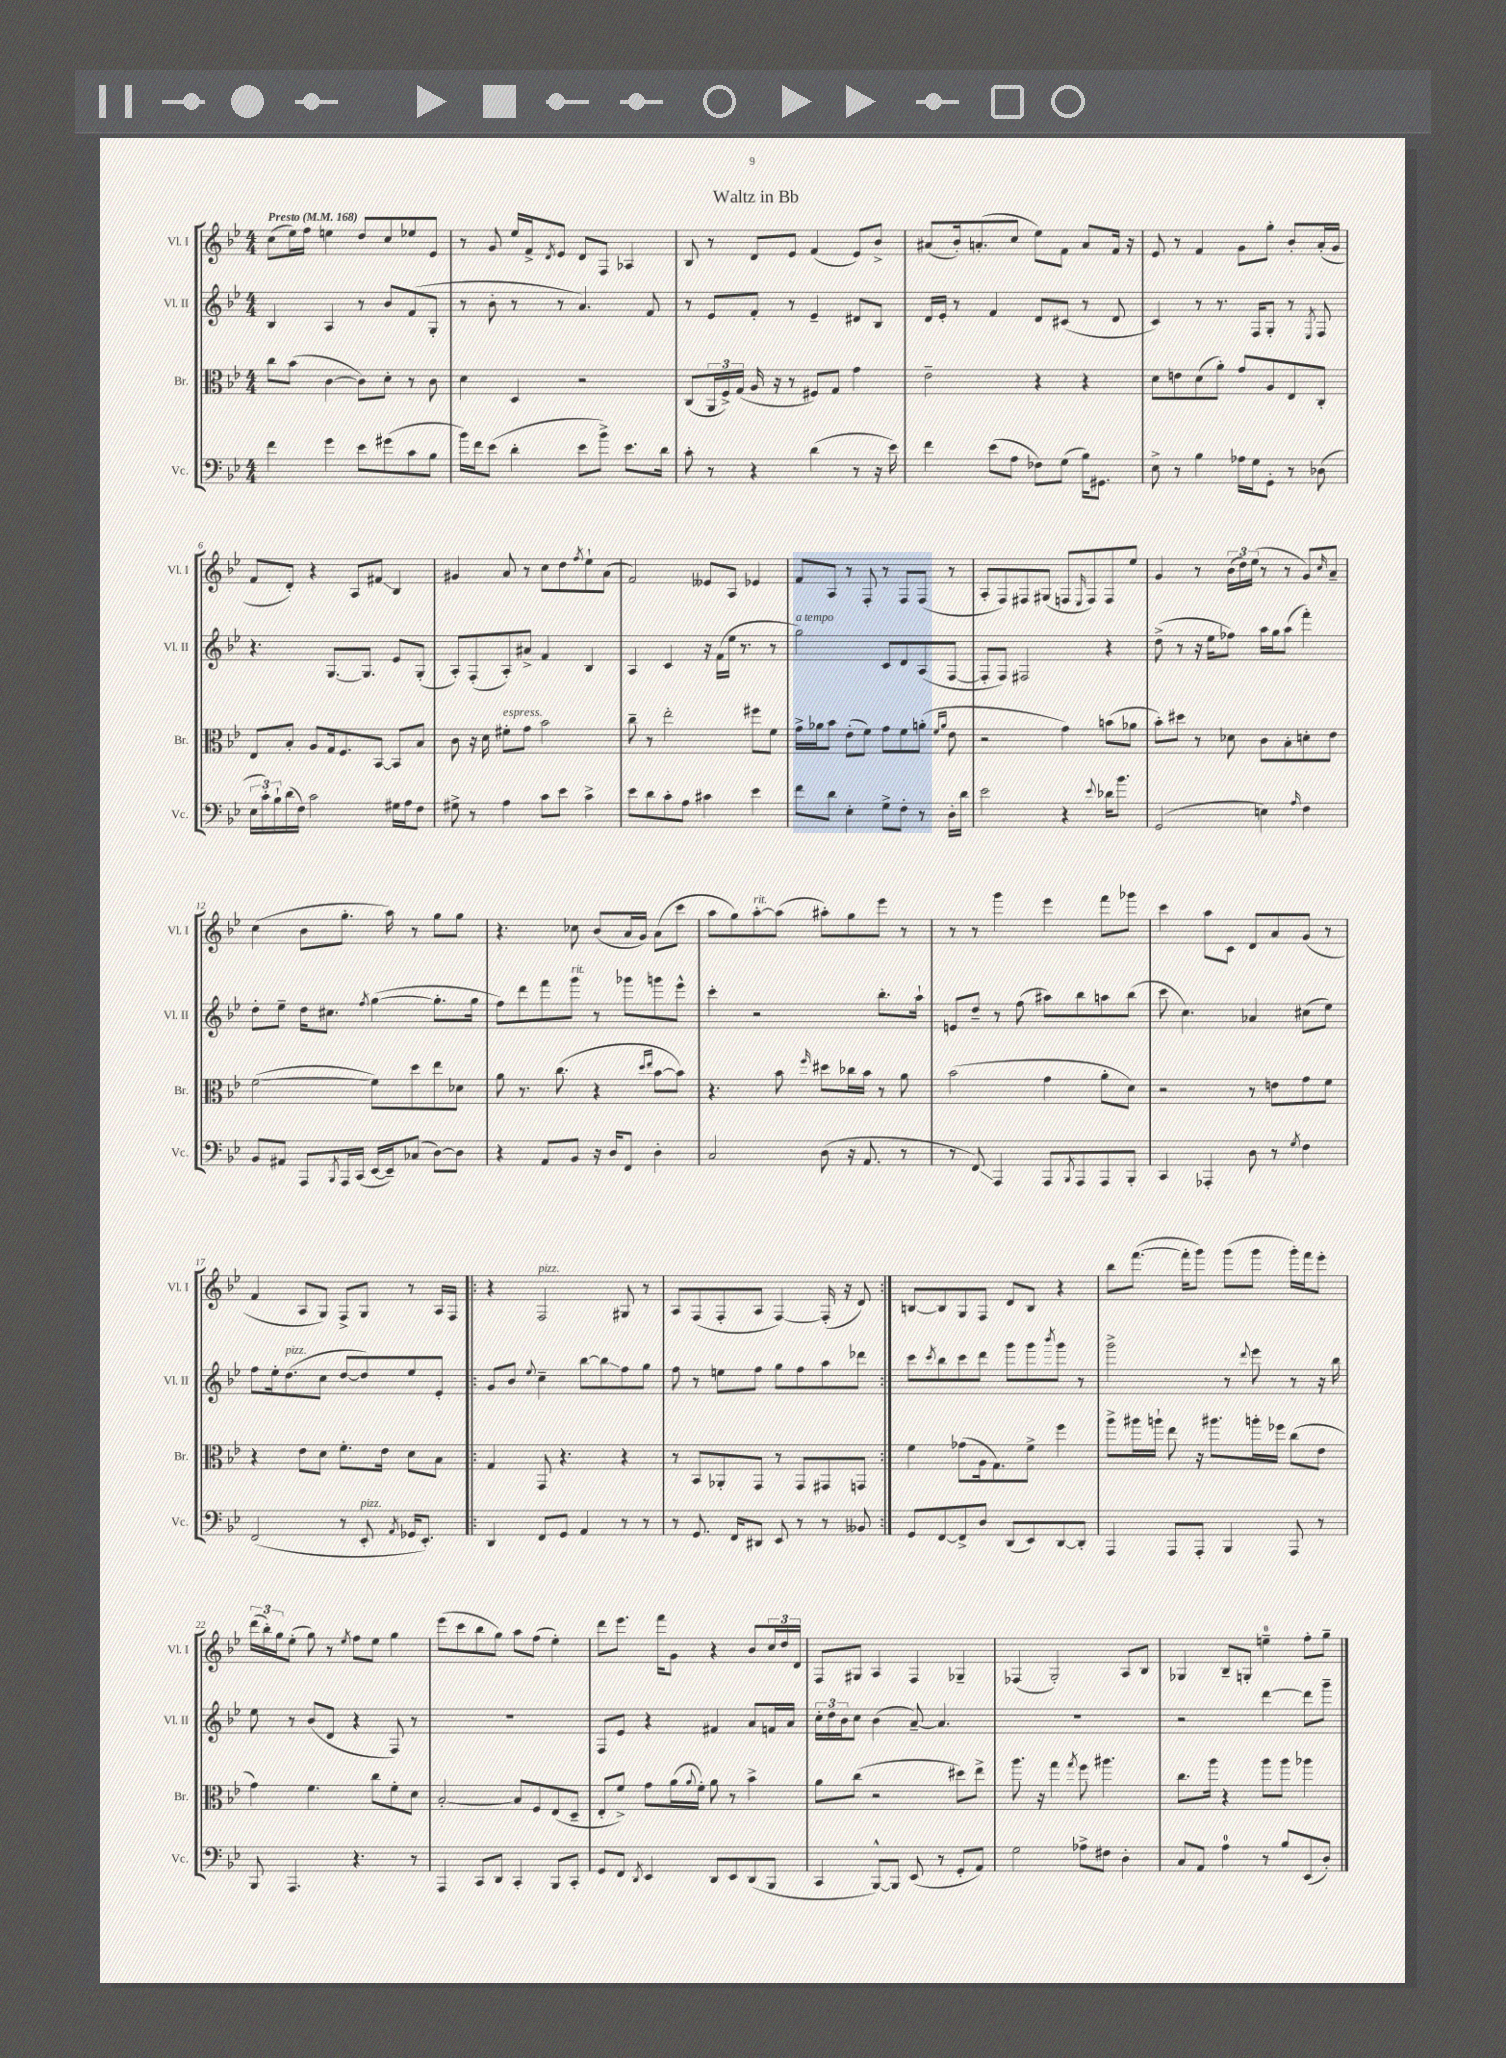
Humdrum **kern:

**kern	**kern	**kern	**kern
*staff4	*staff3	*staff2	*staff1
*clefF4	*clefC3	*clefG2	*clefG2
*k[b-e-]	*k[b-e-]	*k[b-e-]	*k[b-e-]
*M4/4	*M4/4	*M4/4	*M4/4
*MM168	*MM168	*MM168	*MM168
4f\	8cc\L	4B-/	(8cc\L
.	(8b-\J	.	16ee-\L)
.	.	.	16ff\JJ
4g\	[4c\	4A/	4ee\
8e-\L	8c\]L)	8r	8dd/L
(8g#\	8d'\J	8b-/L	8cc/
8c\	8r	(8f/	8ee-/
8B-\J	8c\	8G'/J	8e-/J
=	=	=	=
16b-\LL)	4d\	8r	8r
16f\J	.	.	.
(8e-\J	.	8b-'\	8g/
4d'\	4D/	8r	16ee-/LL
.	.	.	16f^/J
.	.	.	8qd/
.	.	8r	8e-/J
8e-\L	2r	4.a/)	8d/L
8b-^\J)	.	.	8F/J
8.e-\L	.	.	4A-/
.	.	8f/	.
16d\Jk	.	.	.
=	=	=	=
8c'\	(8C/L	8r	8B-/
8r	24AA/L	8e-/L	8r
.	24F^/)	.	.
.	(24G/JJ	.	.
4r	16A/	8f'/J	8d/L
.	16r	.	.
.	8r	8r	8e-/J
(4d\	8F#/L)	4e-~/	(4f/
.	8G/J	.	.
8r	4g\	8d#/L	8e-/L)
16r	.	8B-/J	8b-^/J
16e-\)	.	.	.
=	=	=	=
4f\	2e-~\	16d/LL	(8a#/L
.	.	16e-'/JJ	.
.	.	8r	16b-'/k)
.	.	.	(8.a'/
(8e-\L	.	4f/	.
8A\J	.	.	8cc/J
8F-\L)	4r	8d/L	8ee-\L)
(8G\J	.	(8c#/J	8f\J
16B-\LK)	4r	8r	8a/L
8.GG#\J	.	.	.
.	.	8d/	16f/Jk
.	.	.	16r
=	=	=	=
8E-^\	8d\L	4c/)	8e-/
8r	8e\	.	8r
4B-\	(8d\	8r	4f/
.	8a'\J)	8.r	.
16A-\LL	8g/L	.	8g\L
16G\J	.	16F/LK	.
8GG'\J	8A/	8G'/J	8gg'\J
8r	8E-/	8r	8b-'/L
.	.	8qE-/	.
(8D-\	8C'/J	8F/	(16a'/L
.	.	.	16g/JJ
=	=	=	=
24E-\LL	8E-/L	4.r	8f/L
24c'\)	.	.	.
24B-`\	.	.	.
(16d\	8B-'/J	.	8d'/J)
16F\JJ)	.	.	.
2c\	8A/L	.	4r
.	16G/k	[8.G/L	.
.	8.F/	.	.
.	.	.	8A/L
.	.	8.G/]J	.
.	[8BB-/J	.	8f#/J
16G#\LL	8BB-/]L	8e-/L	4B-/
16A\J	.	.	.
8F\J	8B-/J	(8G'/J	.
=	=	=	=
8G#^\	8c\	8A'/L)	4g#/
8r	16r	(8F'/	.
.	16d\	.	.
4A\	8f#'\L	8A'/)	8a/
.	8g\J	8a#^/J	8r
8c\L	2b-\	4f/	8cc\L
8e-\J	.	.	8dd\
.	.	.	8qff/
4c^\	.	4B-/	8ee-`\
.	.	.	(8a\J
=	=	=	=
8e-\L	8cc~\	4A/	2f/)
8d\	8r	.	.
8c'\	2ee-'\	4c/	.
8A\J	.	.	.
4c#\	.	16r	8e--/L
.	.	(16f\LL	.
.	.	16ee-\JJ	8A/J
.	.	8.r	.
4e-\	8ff#\L	.	4e-/
.	8f\J	8r	.
=	=	=	=
8f\L	16g^\LL	2gg\)	8f/L
.	16a-\J	.	.
8d\J	8b-\J	.	8A/J
4E-'\	(8e-'\L	.	8r
.	8f\J)	.	8F'/
8G^\L	8g\L	8c/L	8r
8F'\J	8f\	8d/	8F/L
8r	(8a'\J	(8A/	(8F/J
.	16qqf/LL	.	.
.	16qqa/JJ	.	.
16D'\LL	8e-\	[8F/J	8r
16d\JJ	.	.	.
=	=	=	=
2e-\	2r	8F'/]L	8A'/L
.	.	8F/J)	8F/)
.	.	2F#/	8F#/
.	.	.	(8G#/J
4r	4g\)	.	8F/L
.	.	.	16qqE-/
.	.	.	8F/)
8qqe-/	.	.	.
16d-\LK	(8b\L	4r	8F/
8.b-\J	.	.	.
.	8a-\J	.	8ee-/J
=	=	=	=
(2GG/	8b-'\L)	(8dd^\	4g/
.	8dd#\J	8r	.
.	8r	16r	8r
.	.	16ee-\LK	.
.	8d-\	8ff-\J)	(24b-\LL
.	.	.	24dd\)
.	.	.	(24ee-\JJ
4E\)	8c\L	16aa\LL	8r
.	.	16gg\J	.
.	8B-'\	(8aa\J	8r
16qqA/	.	.	.
4F\	8d'\	4fff'\)	8g/L)
.	.	.	16qqcc/
.	8e-\J	.	8a~/J
=	=	=	=
8BB-/L	([2f\	8dd'\L	(4cc\
8AA#/J	.	8ee-~\J	.
8AAA/L	.	16dd\LK	8b-\L
.	.	8.cc#\J	.
8qBBB-/	.	.	.
16AAA/L	.	.	8.gg'\J
(16CC/JJ	.	.	.
.	.	8qff/	.
[16EE-/LL	8f\]L)	([4gg\	.
16EE-~/]J)	.	.	16aa\)
(8C-/J	8dd\	.	8r
[8D\L)	8ee-\	8.gg'\]L	8gg\L
8D\]J	8d-\J	.	8gg\J
.	.	16gg\Jk	.
=	=	=	=
4r	8a\	8ff\L)	4.r
.	8.r	8ddd\	.
8AA/L	.	8fff\	.
.	(8.cc\	.	.
8BB-/J	.	8ggg\J	8cc-\
16r	4r	8r	(8b-/L
16D/LK	.	.	.
8FF/J	.	8ggg-\L	16a/L
.	.	.	16g/JJ)
.	16qqdd/LL	.	.
.	16qqee-/JJ	.	.
4D'\	[8b-\L	8ggg\	(8a\L
.	8b-\]J)	8eee-^^\J	8ccc\J
=	=	=	=
2C/	4.r	4ccc'\	8aa\L
.	.	.	8gg\)
.	.	2r	[8aa'\
.	8b-\	.	(8aa\]J
.	16qqff/	.	.
(8D\	8dd#\L	.	8aa#'\L)
16r	16cc-\L	.	8gg\
8.AA/	16b-\JJ	.	.
.	8r	8.bb-'\L	8eee-\J
8r	8a\	.	8r
.	.	16aa`\Jk	.
=	=	=	=
8r	(2b-\	8e/L	8r
8FF/)	.	8dd~/J	8r
4AAA/	.	8r	4ggg\
.	.	(8ff\	.
8AAA/L	4g\	8aa#\L)	4eee-\
8qBBB-/	.	.	.
8AAA/	.	8bb-\	.
8AAA/	8a'\L	8aa\	8fff\L
8BBB-'/J	8d\J)	(8bb-\J	8ggg-\J
=	=	=	=
4CC/	2r	8ccc\	4ccc\
.	.	4.cc\)	.
4AAA-'/	.	.	8aa\L
.	.	.	8c\J
8D\	8r	4a-/	8d/L
8r	8e\L	.	8a/
8qG/	.	.	.
4F\	8g\	(8cc#\L	(8g/J
.	8f\J	8ee-\J)	8r
=	=	=	=
(2FF/	4r	8ff\L	4f/
.	.	16ee-'\k	.
.	.	(8.dd\	.
.	8e-\L	.	8A/L
.	8d\J	8cc\J	8G/J)
8r	8.f'\L	[8dd/L	8F^/L
8EE-'/	.	8dd/])	8G/J
.	16e-\Jk	.	.
8qAA/	.	.	.
16GG-/LK	8d\L	8ee-/	8r
8.EE-'/J)	.	.	.
.	8B-\J	8e-'/J	16A/LL
.	.	.	16F/JJ
=!|:	=!|:	=!|:	=!|:
4DD/	4G/	8g/L	4r
.	.	8b-/J	.
.	.	8qqee-/	.
8FF/L	8GG/	4cc~\	2F/
8GG/J	4.r	.	.
4AA/	.	[8bb-\L	.
.	.	8bb-\]	.
8r	4r	8ff\	8G#/
8r	.	8gg\J	8r
=	=	=	=
8r	8r	8ff\	8A/L
8.GG/	8BB-/L	8r	(8F/
.	8AA-'/	8ee\L	8F'/
16FF/LK	.	.	.
8DD#/J	8GG/J	8ff\J	8A/J
8EE-/	8r	8gg\L	[4F/)
8r	8GG/L	8ff\	.
8r	8GG#/	8aa\	(16F'/]
.	.	.	16r
8BB--/	8GG/J	8ddd-\J	8d/)
=:|!	=:|!	=:|!	=:|!
8GG/L	4f\	8ccc\L	[8B/L
.	.	8qccc/	.
[8FF/	.	8bb-\	8B/]
8FF^/]	(8g-\L	8ccc\	8G/
8D/J	16A\k	8ddd\J	8F/J
.	8.G\)	.	.
(8DD/L	.	8ggg\L	8d/L
8EE-/)	8f^\J	8ggg\	8B/J
.	.	8qbbb-/	.
[8DD/	4ff\	8ggg\J	4r
8DD'/]J	.	8r	.
=	=	=	=
4AAA/	8aa^\L	2ggg^\	8bb-\L
.	16aa#\L	.	([8.fff\J
.	16aa`\JJ	.	.
8AAA/L	8ee-\	.	.
.	.	.	16fff'\]LK
8AAA'/J	16r	.	8ggg\J)
.	8.aa#\L	.	.
4BBB-/	.	8r	(8ggg\L
.	.	8qqddd/	.
.	16aa'\L	8eee-\	8ggg\J
.	16ff-\JJ	.	.
8AAA/	(8cc\L	8r	16ggg'\LL)
.	.	.	16fff\J
8r	8e-\J	16r	8eee-'\J
.	.	16bb-\	.
=	=	=	=
8BBB-/	4g\)	8ee-\	(24ddd\LL
.	.	.	24bb-'\)
.	.	.	24gg\J
4.AAA/	.	8r	(8ee-'\J
.	4.f\	(8b-/L	8gg\)
.	.	8d/J	8r
.	.	.	8qee-/
4.r	.	4r	8ff\L
.	8cc\L	.	8ee-\J
.	8f'\	8F/)	4gg\
8r	8d\J	8r	.
=	=	=	=
4AAA/	[2B-'/	1r	(8eee-\L
.	.	.	8ccc\
8CC/L	.	.	8bb-\
8DD/J	.	.	8gg\J)
4CC'/	8B-/]L	.	8aa\L
.	8F/	.	(8ff\J
8BBB-/L	(8E-/	.	4ee-'\)
8CC'/J	8D~/J	.	.
=	=	=	=
8GG/L	8E-'/L	8F/L	8ddd\L
8FF/J	8f^/J)	8e-/J	8.eee-\J
8qDD/	.	.	.
4EE-/	8g\L	4r	.
.	.	.	16fff\LK
.	(16a\L	.	8g\J
.	8qqa/	.	.
.	16f'\JJ)	.	.
8DD/L	8a\	4f#/	4r
8EE-/	8r	.	.
(8DD/	4b-^\	8a/L	8b-/L
8BBB-/J	.	16f/L	24cc/L
.	.	.	24dd/
.	.	16a/JJ	.
.	.	.	24d/JJ
=	=	=	=
4CC/	8a\L	24cc'\LL	8F/L
.	.	24dd\	.
.	.	24b-\J	.
.	(8cc\J	8cc\J	8G#/J
[8BBB-^^/L)	2r	(4b-\	4A/
8BBB-/]J	.	.	.
(8EE-/	.	[8a~/)	4F/
8r	.	4.a/]	.
8GG'/L	8dd#\L)	.	4G-~/
8AA/J)	8ee-^\J	.	.
=	=	=	=
2G\	8.aa\	1r	(4F-/
.	16r	.	.
.	4gg\	.	2G'/)
.	8qgg/	.	.
8A-^\L	8ff\	.	.
8F#\J	4.aa#\	.	.
4D'\	.	.	8A/L
.	.	.	8B-/J
=	=	=	=
8C/L	8.cc\L	2r	4G-/
8AA/J	.	.	.
.	16aa\Jk	.	.
4A\	4r	.	8B-~/L
.	.	.	8G'/J
8r	8aa\L	[4ddd\	4ee~\
8B-/L	8aa\J	.	.
(8EE-/	4aa-\	8ddd\]L	8ff'\L
8D'/J)	.	8ggg~\J	8gg~\J
==	==	==	==
*-	*-	*-	*-
